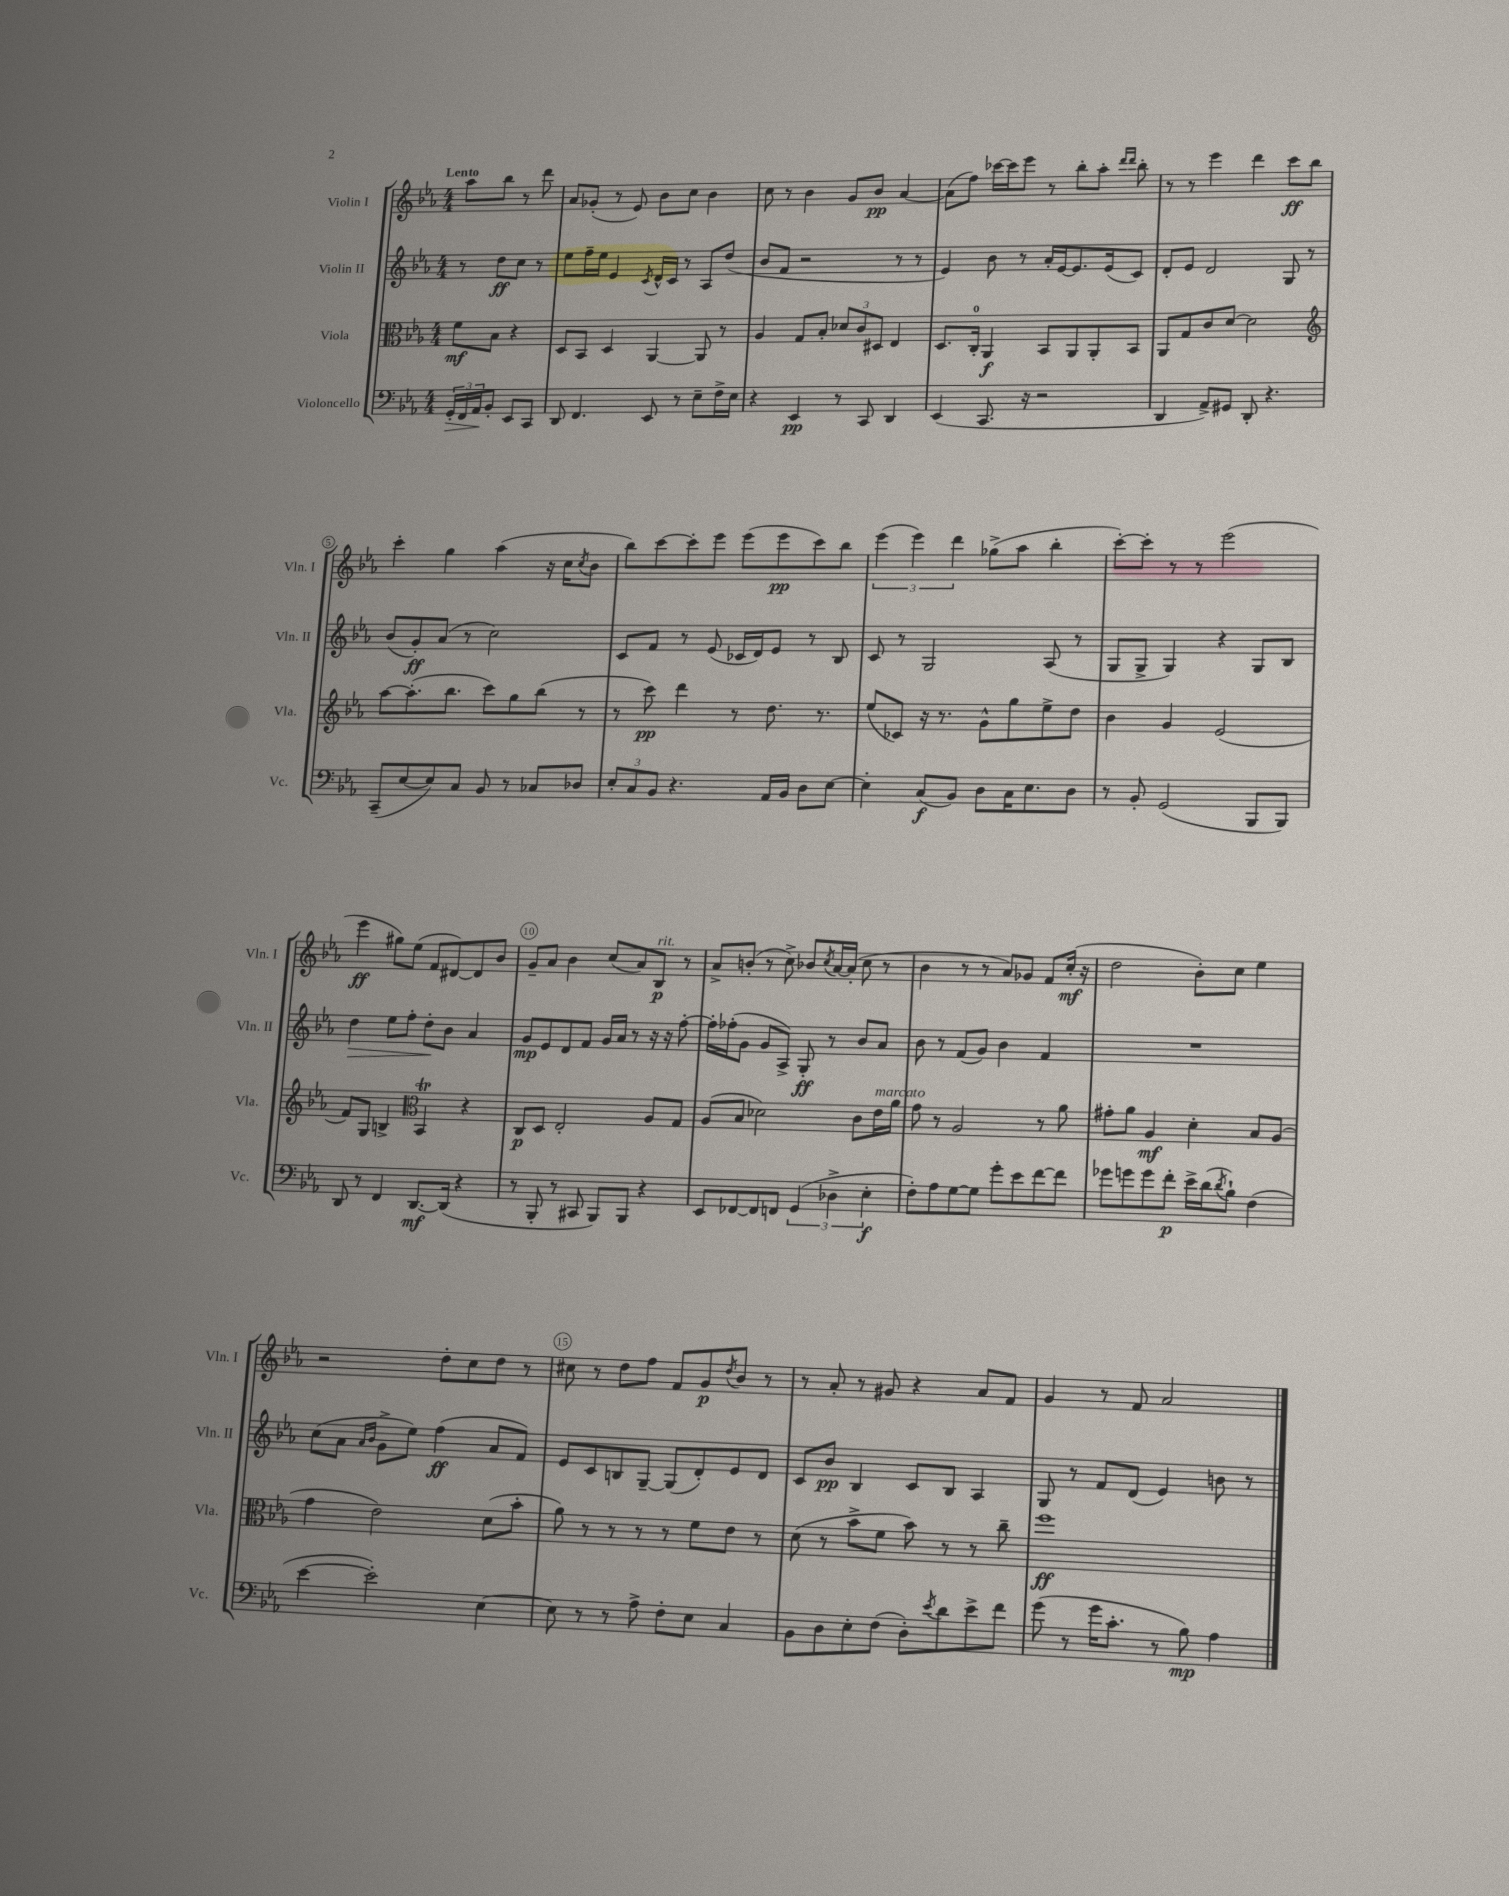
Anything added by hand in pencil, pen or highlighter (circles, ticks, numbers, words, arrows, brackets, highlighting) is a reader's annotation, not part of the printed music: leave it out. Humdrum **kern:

**kern	**dynam	**kern	**dynam	**kern	**dynam	**kern	**dynam
*part4	*part4	*part3	*part3	*part2	*part2	*part1	*part1
*staff4	*staff4	*staff3	*staff3	*staff2	*staff2	*staff1	*staff1
*I"Violoncello	*	*I"Viola	*	*I"Violin II	*	*I"Violin I	*
*I'Vc.	*	*I'Vla.	*	*I'Vln. II	*	*I'Vln. I	*
*clefF4	*	*clefC3	*	*clefG2	*	*clefG2	*
*k[b-e-a-]	*	*k[b-e-a-]	*	*k[b-e-a-]	*	*k[b-e-a-]	*
*M4/4	*	*M4/4	*	*M4/4	*	*M4/4	*
=	=	=	=	=	=	=	=
!	!	!	!	!	!	!LO:TX:a:B:t=Lento	!
!	!LO:HP:b	!	!	!	!	!	!
24GG'/LL	>	8f\L	mf	8r	.	8aa-\L	.
24FF/	.	.	.	.	.	.	.
24AA-/J	.	.	.	.	.	.	.
8BB-'/J	]	8B-\J	.	8dd\L	ff	8bb-\J	.
8EE-/L	.	4r	.	8cc\J	.	8r	.
8CC/J	.	.	.	8r	.	8ddd\	.
=1	=1	=1	=1	=1	=1	=1	=1
8DD/	.	8D/L	.	8ee-\L	.	8a-/L	.
4.FF/	.	8BB-/J	.	16ff~\L	.	(8g-X'/J	.
.	.	.	.	16ee-\JJ	.	.	.
.	.	4D/	.	4e-/	.	8r	.
.	.	.	.	.	.	8e-/)	.
.	.	.	.	8qc/	.	.	.
8EE-/	.	[4AA-/	.	16d^^/LL	.	8b-\L	.
.	.	.	.	16c/JJ	.	.	.
8r	.	.	.	8r	.	8cc\J	.
8E-~\L	.	8AA-/]	.	8A-/L	.	4b-\	.
16F^\L	.	8r	.	(8dd/J	.	.	.
16E-\JJ	.	.	.	.	.	.	.
=2	=2	=2	=2	=2	=2	=2	=2
4r	.	4A-/	.	8b-/L	.	8cc\	.
.	.	.	.	8f/J	.	8r	.
4EE-/	pp	8G/L	.	2r	.	4b-\	.
.	.	8B-'/J	.	.	.	.	.
8r	.	12d-X/L	.	.	.	8g/L	.
.	.	12c/	.	.	.	.	.
8CC/	.	.	.	.	.	8b-/J	pp
.	.	12D#X/J	.	.	.	.	.
4DD/	.	4E-/	.	8r	.	[4a-/	.
.	.	.	.	8r	.	.	.
=3	=3	=3	=3	=3	=3	=3	=3
(4EE-/	.	8.D/L	.	4e-/)	.	(8a-\L]	.
.	.	.	.	.	.	8ff\J)	.
.	.	16C'/Jk	.	.	.	.	.
8.CC/	.	4AA-/	f	8b-\	.	[16ccc-X\LL	.
.	.	.	.	.	.	16ccc-\J]	.
.	.	.	.	8r	.	8eee-\J	.
16r	.	.	.	.	.	.	.
2r	.	8BB-/L	.	16a-'/LL	.	8r	.
.	.	.	.	[16e-/J	.	.	.
.	.	8AA-/	.	8.e-/]	.	8bb-'\L	.
.	.	8AA-'/	.	.	.	8aa-'\J	.
.	.	.	.	(16e-/k	.	.	.
.	.	.	.	.	.	16qqddd/LL	.
.	.	.	.	.	.	16qqddd/JJ	.
.	.	8BB-/J	.	8c/J)	.	8bb-'\	.
=4	=4	=4	=4	=4	=4	=4	=4
4DD/	.	8AA-/L	.	8d'/L	.	8r	.
.	.	8G/	.	8e-/J	.	8r	.
8AA-^/L)	.	8c/	.	2d/	.	4eee-\	.
8GG#X/J	.	[8d/J	.	.	.	.	.
8DD'/	.	2d\]	.	.	.	4ddd\	.
4.r	.	.	.	.	.	.	.
.	.	.	.	8G/	.	8ccc\L	ff
.	.	.	.	8r	.	8bb-\J	.
!!LO:LB:g=z
=5	=5	=5	=5	=5	=5	=5	=5
*	*	*clefG2	*	*	*	*	*
(8CC~/L	.	[8aa-\L	.	(8b-/L	.	4ccc'\	.
[8E-/	.	(8.aa-'\]	.	8g'/)	ff	.	.
8E-/])	.	.	.	(8a-/J	.	4gg\	.
.	.	8.bb-\J	.	.	.	.	.
8C/J	.	.	.	8r	.	.	.
8BB-/	.	8ccc\L)	.	2cc\)	.	(4aa-\	.
8r	.	8gg\	.	.	.	.	.
8C-X/L	.	(8bb-\J	.	.	.	16r	.
.	.	.	.	.	.	16cc\KL	.
.	.	.	.	.	.	8qcc/	.
8D-X/J	.	8r	.	.	.	8b-\J	.
=6	=6	=6	=6	=6	=6	=6	=6
12E-'/L	.	8r	.	8c/L	.	8bb-\L)	.
12C/	.	.	.	.	.	.	.
.	.	8ccc\)	pp	8f/J	.	[8ccc\	.
12BB-/J	.	.	.	.	.	.	.
4.r	.	4ddd\	.	8r	.	8ccc'\]	.
.	.	.	.	(8e-/	.	8eee-\J	.
.	.	8r	.	16c-X/LL	.	(8eee-\L	.
.	.	.	.	16d/J)	.	.	.
16AA-/LL	.	8.dd\	.	8e-/J	.	8eee-\	pp
16BB-/JJ	.	.	.	.	.	.	.
8D\L	.	.	.	8r	.	8ccc\)	.
.	.	8.r	.	.	.	.	.
[8E-\J	.	.	.	8B-/	.	8bb-\J	.
=7	=7	=7	=7	=7	=7	=7	=7
4E-'\]	.	(8ee-/L	.	8c/	.	(6eee-\	.
.	.	8c-X/J)	.	8r	.	.	.
.	.	.	.	.	.	6eee-\)	.
(8C/L	f	16r	.	2G/	.	.	.
.	.	8.r	.	.	.	.	.
.	.	.	.	.	.	6ddd\	.
8BB-/J)	.	.	.	.	.	.	.
8D\L	.	8g^^\L	.	.	.	(8gg-X^\L	.
16C\K	.	8gg\	.	.	.	8aa-\J	.
8.E-\	.	.	.	.	.	.	.
.	.	8ee-^\	.	(8A-/	.	4bb-'\	.
8D\J	.	8dd\J	.	8r	.	.	.
=8	=8	=8	=8	=8	=8	=8	=8
8r	.	4b-\	.	8G/L	.	[8ccc'\L)	.
8BB-'/	.	.	.	8G^/J	.	8ccc'\J]	.
(2GG/	.	4g/	.	4G/)	.	8r	.
.	.	.	.	.	.	8r	.
.	.	(2e-/	.	4r	.	(2eee-\	.
8BBB-/L	.	.	.	8G/L	.	.	.
8BBB-/J)	.	.	.	8B-/J	.	.	.
!!LO:LB:g=z
=9	=9	=9	=9	=9	=9	=9	=9
!	!	!	!	!	!LO:HP:b	!	!
8DD/	.	8f/L)	.	4dd\	>	4eee-\	ff
8r	.	8G/J	.	.	.	.	.
4FF/	.	4Bn^/	.	8ee-\L	.	8gg#X\L)	.
.	.	.	.	8ff'\J	.	(8ee-\J	.
*	*	*clefC3	*	*	*	*	*
[8.DD/L	mf	4BB-T/	.	8dd'\L	.	8f/L	.
.	.	.	.	8b-\J	]	[8d#X/)	.
(16DD/Jk]	.	.	.	.	.	.	.
4r	.	4r	.	4a-/	.	8d#/]	.
.	.	.	.	.	.	8b-/J	.
=10	=10	=10	=10	=10	=10	=10	=10
8r	.	8C/L	p	8g/L	mp	8g~/L	.
8BBB-'/	.	8D/J	.	8e-/	.	8a-/J	.
8r	.	2E-'/	.	8d/	.	4b-\	.
8CC#X/	.	.	.	8f/J	.	.	.
8BBB-/L)	.	.	.	16g/LL	.	(8cc/L	.
.	.	.	.	16a-/JJ	.	.	.
8BBB-/J	.	.	.	8r	.	8a-/)	.
!	!	!	!	!	!	!LO:TX:a:i:t=rit.	!
4r	.	8A-/L	.	16r	.	8B-/J	p
.	.	.	.	16r	.	.	.
.	.	8G/J	.	[8ff'\	.	8r	.
=11	=11	=11	=11	=11	=11	=11	=11
8EE-/L	.	(8A-/L	.	16ff'\LL]	.	8a-^/L	.
.	.	.	.	(16ff-X'\J	.	.	.
[8FF-X/	.	8B-/J	.	8g\J	.	(8bn'/J	.
8FF-/]	.	2d-X\)	.	8g/L	.	8r	.
8FFn/J	.	.	.	8A-^/J)	.	8cc^\)	.
(6GG/	.	.	.	8G'/	ff	8b-X/L	.
.	.	.	.	.	.	8qcc/	.
.	.	.	.	8r	.	[16a-/L	.
6D-X^\	.	.	.	.	.	.	.
.	.	.	.	.	.	(16a-'/JJ]	.
.	.	8c\L	.	8b-/L	.	8cc\	.
6E-'\	f	.	.	.	.	.	.
!	!	!LO:TX:a:i:t=marcato	!	!	!	!	!
.	.	16e-\L	.	8a-/J	.	8r	.
.	.	16a-\JJ	.	.	.	.	.
=12	=12	=12	=12	=12	=12	=12	=12
8F'\L)	.	8g\	.	8b-\	.	4b-\	.
8A-\	.	8r	.	8r	.	.	.
[8G\	.	2A-/	.	(8f/L	.	8r	.
8G\J]	.	.	.	8g/J)	.	8r	.
8g'\L	.	.	.	4b-\	.	8a-/L)	.
8e-\	.	.	.	.	.	8g-X/J	.
[8f\	.	8r	.	4f/	.	8f/L	.
8f\J]	.	8a-\	.	.	.	(16cc'/Jk	mf
.	.	.	.	.	.	16r	.
=13	=13	=13	=13	=13	=13	=13	=13
8g-X\L	.	8g#X'\L	.	1r	.	2dd\	.
8gn\	.	8a-\J	.	.	.	.	.
8g\	.	4A-/	mf	.	.	.	.
8f'\J	p	.	.	.	.	.	.
16e-^\LL	.	4d'\	.	.	.	8b-'\L)	.
(16d\J	.	.	.	.	.	.	.
8qd/	.	.	.	.	.	.	.
8B-`\J)	.	.	.	.	.	8cc\J	.
(4F\	.	8B-/L	.	.	.	4ee-\	.
.	.	(8A-/J	.	.	.	.	.
!!LO:LB:g=z
=14	=14	=14	=14	=14	=14	=14	=14
[4e-\	.	4g\	.	(8cc\L	.	2r	.
.	.	.	.	8a-\J	.	.	.
.	.	.	.	16qqa-/LL	.	.	.
.	.	.	.	16qqb-/JJ	.	.	.
2e-'\])	.	2e-\)	.	8g^\L	.	.	.
.	.	.	.	8ee-\J)	.	.	.
.	.	.	.	(4ff\	ff	8dd'\L	.
.	.	.	.	.	.	8cc\	.
[4E-\	.	(8d\L	.	8a-/L	.	8dd\J	.
.	.	8b-'\J	.	8f/J)	.	8r	.
=15	=15	=15	=15	=15	=15	=15	=15
8E-\]	.	8a-\)	.	8e-/L	.	8cc#X\	.
8r	.	8r	.	8c/	.	8r	.
8r	.	8r	.	8Bn/	.	8dd\L	.
8A-^\	.	8r	.	[8G~/J	.	8ff\J	.
8F'\L	.	8r	.	(8G/L]	.	8f/L	.
8E-\J	.	8f\L	.	8d'/)	.	8g/	p
.	.	.	.	.	.	8qdd/	.
4C/	.	8e-\J	.	8e-/	.	8b-/J	.
.	.	8r	.	8d/J	.	8r	.
=16	=16	=16	=16	=16	=16	=16	=16
8BB-\L	.	(8d\	.	8c/L	.	8r	.
8D\	.	8r	.	8b-/J	pp	8a-'/	.
8E-'\	.	8b-^\L	.	4B-/	.	8r	.
(8F\J	.	8f\J	.	.	.	8g#X/	.
8D'\L)	.	8b-\)	.	8c/L	.	4r	.
8qe-/	.	.	.	.	.	.	.
8d\	.	8r	.	8B-/J	.	.	.
8e-^\	.	8r	.	4A-/	.	8a-/L	.
8f\J	.	8cc~\	.	.	.	8f/J	.
=17	=17	=17	=17	=17	=17	=17	=17
(8g\	.	1ff	ff	8G/	.	4g/	.
8r	.	.	.	8r	.	.	.
16g\KL	.	.	.	8f/L	.	8r	.
8.c'\J	.	.	.	.	.	.	.
.	.	.	.	(8d/J	.	8f/	.
8r	.	.	.	4e-/)	.	2a-/	.
8B-\)	mp	.	.	.	.	.	.
4A-\	.	.	.	8bn\	.	.	.
.	.	.	.	8r	.	.	.
==	==	==	==	==	==	==	==
*-	*-	*-	*-	*-	*-	*-	*-
